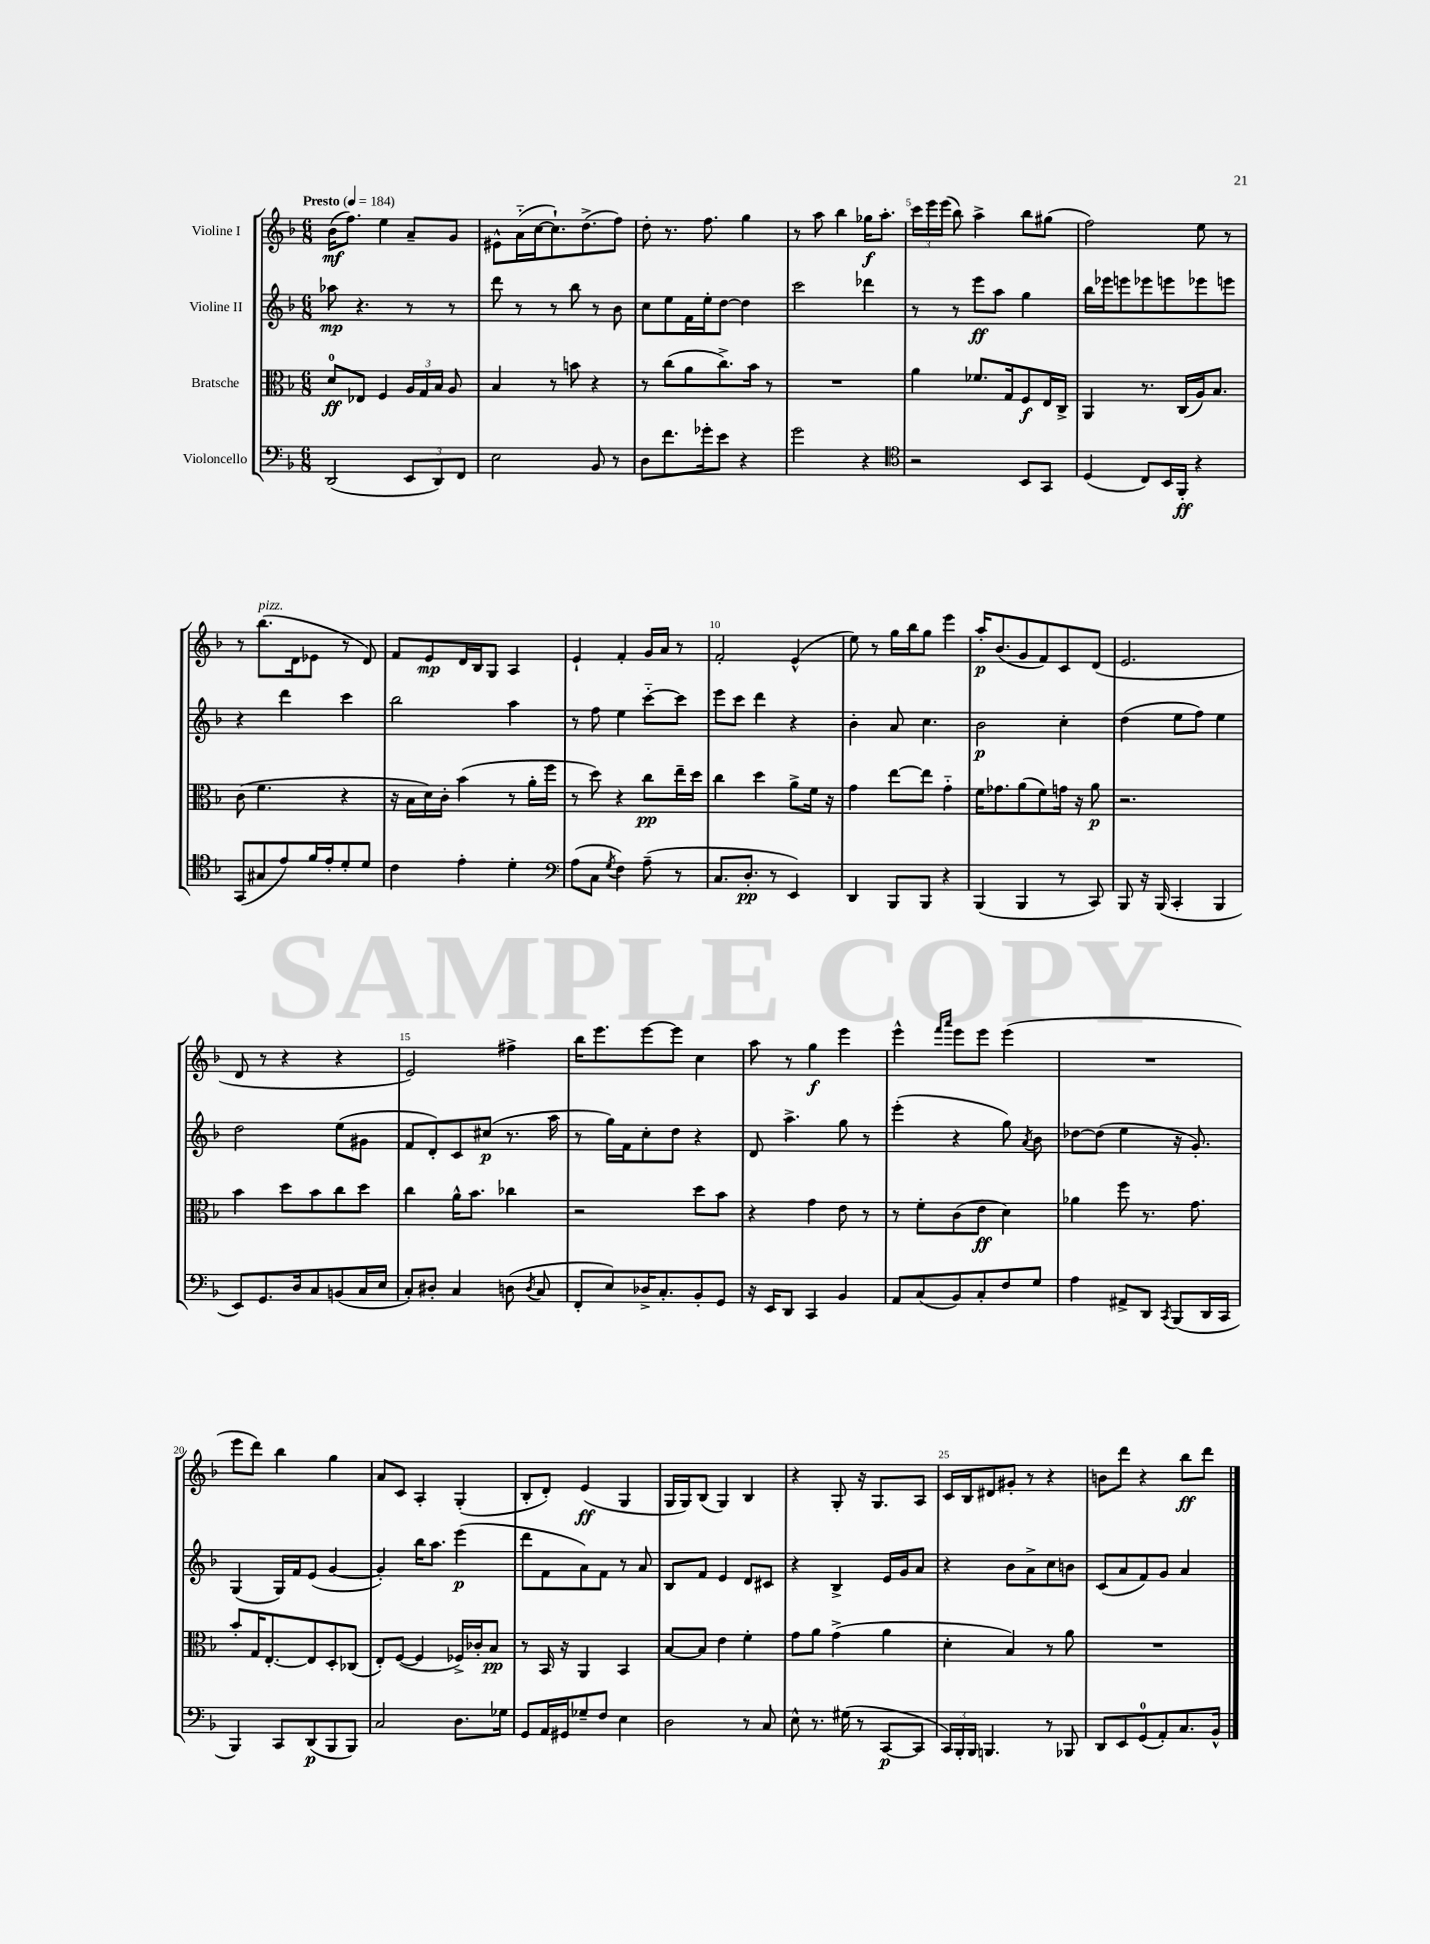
<<
\new StaffGroup <<
\new Staff = "s0" \with { instrumentName = "Violine I" } {
    \clef treble \key f \major \numericTimeSignature \time 6/8 \tempo "Presto" 4 = 184
    \autoBeamOff bes'16[\mf( f''8.]) e''4 a'8[-- g'8] |
    eis'8[-^ a'16-_( c''16~ c''8.-!) d''8.->( f''8]) |
    d''8-. r8. f''8. g''4 |
    r8 a''8 bes''4 ges''16[\f a''8.]-. |
    \tuplet 3/2 { c'''16[ e'''16 e'''16]( } bes''8) a''4-> bes''8[ gis''8]( |
    f''2) e''8 r8 |
    r8 bes''8.[^\markup { \italic "pizz." }( d'16 ees'8] r8 d'8) |
    f'8[ e'8\mp d'16 bes16 g8] a4 |
    e'4-! f'4-. g'16[ a'16] r8 |
    f'2-. e'4-^( |
    e''8) r8 g''16[ bes''16 g''8] e'''4 |
    a''16[-.\p bes'8.( g'8 f'8) c'8 d'8]( |
    e'2. |
    d'8 r8 r4 r4 |
    e'2) fis''4-> |
    bes''16[ e'''8. e'''8~ e'''8] c''4 |
    a''8 r8 g''4\f e'''4 |
    e'''4-^ \grace { f'''16[ a'''16] } e'''8[ e'''8] e'''4( |
    R2. |
    e'''8[ d'''8]) bes''4 g''4 |
    a'8[ c'8] a4-. g4-.( |
    bes8[-. d'8]-.) e'4\ff( g4 |
    g16[ g16) bes8]( g4) bes4 |
    r4 g8-. r16 g8.[ a8] |
    c'16[ bes16 dis'8 gis'8]-. r8 r4 |
    b'8[ d'''8] r4 bes''8[\ff d'''8] \bar "|." |
}
\new Staff = "s1" \with { instrumentName = "Violine II" } {
    \clef treble \key f \major \numericTimeSignature \time 6/8
    \autoBeamOff aes''8\mp r4. r8 r8 |
    d'''8 r8 r8 bes''8 r8 bes'8 |
    c''8[ e''8 f'16 e''16-. d''8]~ d''4 |
    c'''2 des'''4 |
    r8 r8 e'''8[\ff a''8] g''4 |
    bes''16[ ees'''16 e'''8 ees'''8 e'''8 ees'''8 e'''8] |
    r4 d'''4 c'''4 |
    bes''2 a''4 |
    r8 f''8 e''4 c'''8[~-_ c'''8] |
    e'''8[ c'''8] d'''4 r4 |
    bes'4-. a'8 c''4. |
    bes'2\p c''4-. |
    d''4( e''8[ f''8]) e''4 |
    d''2 e''8[( gis'8] |
    f'8[ d'8-.) c'8 cis''8]\p( r8. a''16 |
    r8 g''16[) f'16 c''8-. d''8] r4 |
    d'8 a''4.-> g''8 r8 |
    e'''4-.( r4 g''8) \acciaccatura { a'8 } bes'8 |
    des''8[~ des''8]( e''4 r16 g'8.-.) |
    g4( g16[) f'16 e'8]( g'4~ |
    g'4-.) bes''16[ a''8.] e'''4\p( |
    d'''8[ f'8 a'8) f'8] r8 a'8 |
    bes8[ f'8] e'4 d'8[ cis'8] |
    r4 bes4-> e'16[ g'16 a'8] |
    r4 bes'8[ a'8-> c''8 b'8] |
    c'8[( a'8 f'8) g'8] a'4 \bar "|." |
}
\new Staff = "s2" \with { instrumentName = "Bratsche" } {
    \clef alto \key f \major \numericTimeSignature \time 6/8
    \autoBeamOff d'8[-0\ff ees8] f4 \tuplet 3/2 { a16[ g16 bes16] } a8 |
    bes4 r8 b'8 r4 |
    r8 c''8[( a'8 c''8.->) bes'16] r8 |
    R2. |
    a'4 fes'8.[ g16 f8\f e16 c16]-> |
    a,4 r8. c16[( a16) bes8.] |
    c'8( f'4. r4 |
    r16 bes16[ d'16) c'16]-. bes'4( r8 a'16[-. f''16] |
    r8 d''8) r4 c''8[\pp e''16-- d''16] |
    c''4 d''4 a'8[-> f'16] r16 |
    g'4 e''8[~ e''8] g'4-_ |
    f'16[ ges'8. a'8( f'8) g'16] r16 a'8\p |
    r2. |
    bes'4 d''8[ bes'8 c''8 d''8] |
    c''4 a'16[-^ bes'8.] ces''4 |
    r2 d''8[ bes'8] |
    r4 g'4 e'8 r8 |
    r8 f'8[-. c'8( e'8]\ff d'4) |
    aes'4 f''8 r8. g'8. |
    bes'8[-. g16 e8.~-. e8 d8-. ces8]( |
    e8[-.) f8]~( f4 fes16[->) ces'16-. bes8]\pp |
    r8 bes,16 r16 a,4 bes,4 |
    bes8[~ bes8] e'4 f'4-. |
    g'8[ a'8] g'4->( a'4 |
    d'4-. bes4) r8 a'8 |
    R2. \bar "|." |
}
\new Staff = "s3" \with { instrumentName = "Violoncello" } {
    \clef bass \key f \major \numericTimeSignature \time 6/8
    \autoBeamOff d,2( \tuplet 3/2 { e,8[ d,8) f,8] } |
    e2 bes,8 r8 |
    d8[ f'8. ges'16-. e'8] r4 |
    g'2 r4 |
    \clef tenor r2 bes,8[ g,8] |
    d4( c8[) bes,16 f,16]-.\ff r4 |
    g,8[( gis8 e'8) f'16 e'16-. d'8-. d'8] |
    c'4 e'4-. d'4-. |
    \clef bass a8[( c8] \acciaccatura { g8 } f4) a8--( r8 |
    c8.[ d8.]-.\pp r8 e,4) |
    d,4 bes,,8[ bes,,8] r4 |
    bes,,4( bes,,4 r8 c,8) |
    bes,,8 r16 bes,,16( c,4-. bes,,4 |
    e,8[) g,8. d16 c8 b,8( c16 e16] |
    c8[-.) dis8]-. c4 d8( \acciaccatura { d8 } c8 |
    f,8[-. e8) des16-> c8.-. bes,8-. g,8] |
    r16 e,16[ d,8] c,4 bes,4 |
    a,8[ c8( bes,8) c8-. f8 g8] |
    a4 ais,8[-> d,8] \acciaccatura { c,8 } bes,,8[( d,16 c,16] |
    bes,,4) c,8[ d,8\p( bes,,8 bes,,8]) |
    c2 d8.[ ges16] |
    g,8[ a,16 gis,16 ges8-- f8] e4 |
    d2 r8 c8 |
    e8-^ r8. gis16( r8 c,8[~\p c,8] |
    \tuplet 3/2 { c,16[) bes,,16-. bes,,16] } b,,4. r8 bes,,8 |
    d,8[ e,8 g,8-0( a,8-.) c8. bes,16]-^ \bar "|." |
}
>>
>>
\layout { \context { \Score \override BarNumber.break-visibility = ##(#f #t #t) barNumberVisibility = #(every-nth-bar-number-visible 5) } }
